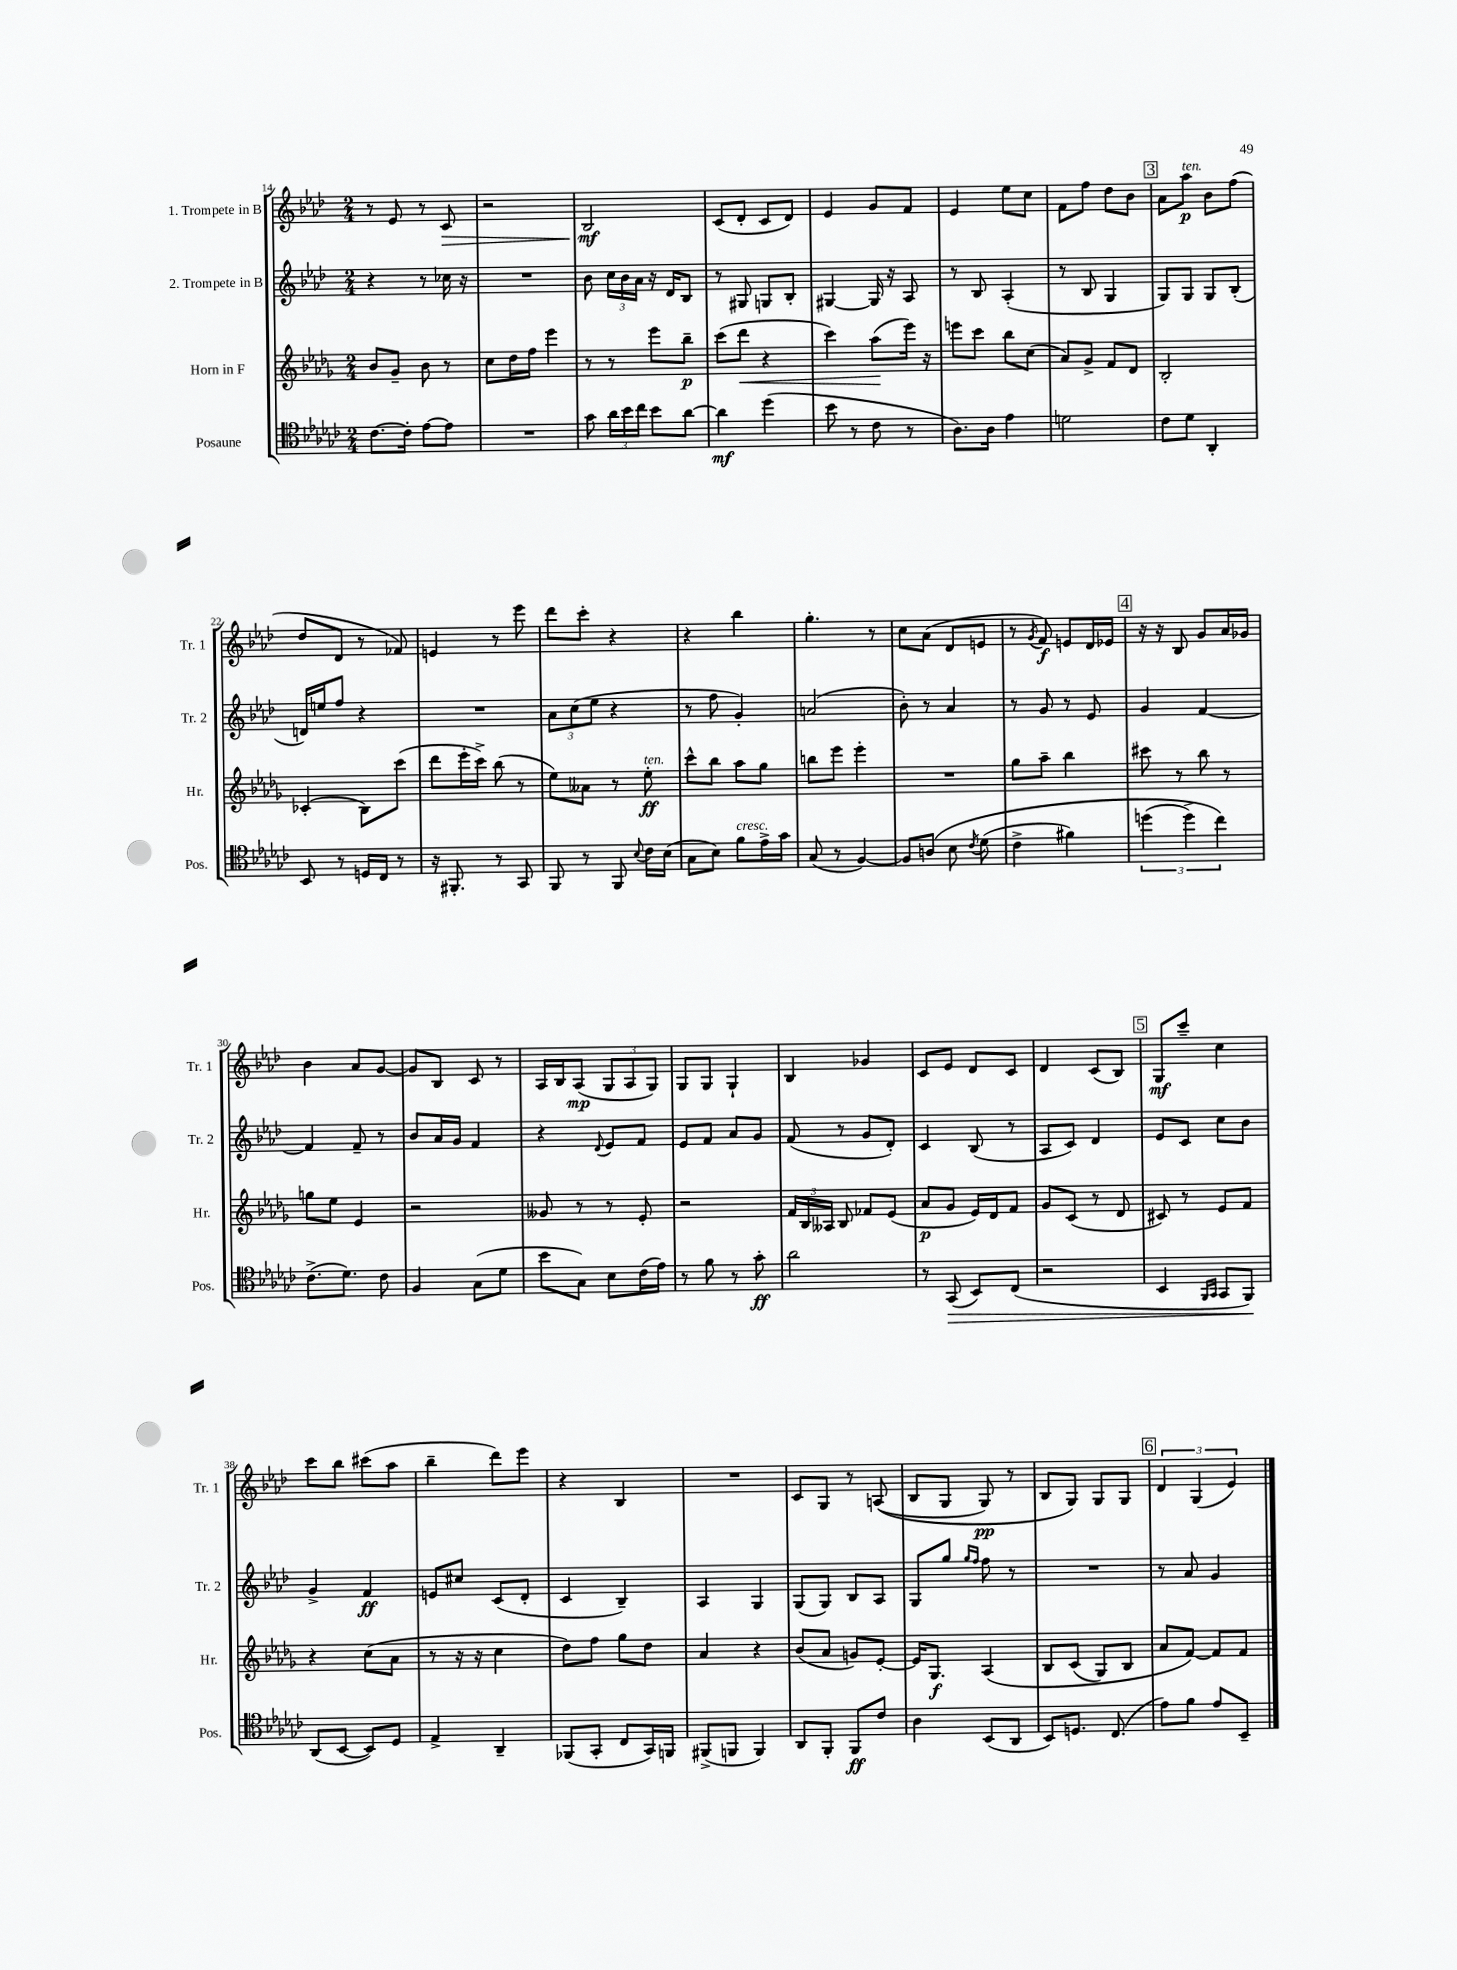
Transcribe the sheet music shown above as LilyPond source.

<<
\new StaffGroup <<
\new Staff = "s0" \with { instrumentName = "1. Trompete in B" shortInstrumentName = "Tr. 1" } {
    \clef treble \key aes \major \numericTimeSignature \time 2/4
    \autoBeamOff r8 ees'8 r8 c'8\> |
    r2 |
    bes2\mf\! |
    c'8[( des'8]-. c'8[ des'8]) |
    ees'4 g'8[ f'8] |
    ees'4 ees''8[ c''8] |
    f'8[ f''8] des''8[ bes'8] |
    \mark \markup { \box "3" } aes'8[ aes''8]\p^\markup { \italic "ten." } bes'8[ f''8]( |
    des''8[ des'8] r8 fes'8) |
    e'4 r8 ees'''8 |
    des'''8[ c'''8]-. r4 |
    r4 bes''4 |
    g''4.-. r8 |
    c''8[ aes'8]( des'8[ e'8] |
    r8 \acciaccatura { g'8 } f'8\f) e'8[ des'16 ees'16] |
    \mark \markup { \box "4" } r16 r16 bes8 g'8[ aes'16 ges'16] |
    bes'4 aes'8[ g'8]~ |
    g'8[ bes8] c'8 r8 |
    aes16[ bes16 aes8]\mp( \tuplet 3/2 { g8[ aes8 g8]) } |
    g8[ g8] g4-! |
    bes4 ges'4 |
    c'8[ ees'8] des'8[ c'8] |
    des'4 c'8[( bes8]) |
    \mark \markup { \box "5" } g8[\mf c'''8]-- c''4 |
    c'''8[ bes''8] cis'''8[( aes''8] |
    bes''4-- des'''8[) ees'''8] |
    r4 bes4 |
    R2 |
    c'8[ g8] r8 a8(\( |
    bes8[ g8] g8\pp) r8 |
    bes8[ g8]\) g8[ g8] |
    \mark \markup { \box "6" } \tuplet 3/2 { des'4 g4( ees'4) } \bar "|." |
}
\new Staff = "s1" \with { instrumentName = "2. Trompete in B" shortInstrumentName = "Tr. 2" } {
    \clef treble \key aes \major \numericTimeSignature \time 2/4
    \autoBeamOff r4 r8 ces''16 r16 |
    R2 |
    bes'8 \tuplet 3/2 { c''16[ bes'16 aes'16] } r16 des'16[ bes8] |
    r8 gis8 g8[ bes8]-. |
    gis4~ gis16 r16 aes8 |
    r8 bes8 aes4-.( |
    r8 bes8 g4 |
    \mark \markup { \box "3" } g8[) g8] g8[ bes8]-.( |
    d'16[) e''16 f''8] r4 |
    R2 |
    \tuplet 3/2 { aes'8[ c''8( ees''8] } r4 |
    r8 f''8 g'4-.) |
    a'2( |
    bes'8-.) r8 aes'4 |
    r8 g'8 r8 ees'8 |
    \mark \markup { \box "4" } g'4 f'4~ |
    f'4 f'8-- r8 |
    bes'8[ aes'16 g'16] f'4 |
    r4 \appoggiatura { des'8 } ees'8[ f'8] |
    ees'8[ f'8] aes'8[ g'8] |
    f'8( r8 g'8[ des'8]-.) |
    c'4 bes8( r8 |
    aes8[ c'8]) des'4 |
    \mark \markup { \box "5" } ees'8[ c'8] c''8[ bes'8] |
    g'4-> f'4\ff |
    e'8[ cis''8] c'8[( des'8]-. |
    c'4 bes4--) |
    aes4 g4 |
    g8[( g8]) bes8[ aes8] |
    g8[ g''8] \grace { g''16[ f''16] } f''8 r8 |
    R2 |
    \mark \markup { \box "6" } r8 aes'8 g'4 \bar "|." |
}
\new Staff = "s2" \with { instrumentName = "Horn in F" shortInstrumentName = "Hr." } {
    \clef treble \key des \major \numericTimeSignature \time 2/4
    \autoBeamOff bes'8[ ges'8]-- bes'8 r8 |
    c''8[ des''16 f''16] ees'''4 |
    r8 r8 ees'''8[ bes''8]--\p |
    c'''8[( des'''8]\< r4 |
    c'''4) aes''8[\!( ees'''16]) r16 |
    e'''8[ c'''8] bes''8[ c''8]( |
    aes'8[) ges'8]-> f'8[ des'8] |
    \mark \markup { \box "3" } bes2-. |
    ces'4-.( bes8[) c'''8]( |
    des'''8[ ees'''16-. c'''16]->) bes''8( r8 |
    ees''8[) aeses'8] r8 ees''8-.\ff^\markup { \italic "ten." } |
    c'''8[-^ bes''8] aes''8[ ges''8] |
    b''8[ ees'''8] ees'''4-. |
    R2 |
    ges''8[ aes''8]-- bes''4 |
    \mark \markup { \box "4" } cis'''8 r8 bes''8 r8 |
    g''8[ ees''8] ees'4 |
    r2 |
    geses'8 r8 r8 ees'8-. |
    r2 |
    \tuplet 3/2 { f'16[ bes16 aeses16] } bes8 fes'8[ ees'8]( |
    aes'8[\p ges'8] ees'16[) des'16 f'8] |
    ges'8[ c'8]( r8 des'8 |
    \mark \markup { \box "5" } cis'8) r8 ees'8[ f'8] |
    r4 c''8[( aes'8] |
    r8 r16 r16 c''4 |
    des''8[) f''8] ges''8[ des''8] |
    aes'4 r4 |
    bes'8[( aes'8] g'8[) ees'8]~-. |
    ees'16[ ges8.]\f aes4\( |
    bes8[ c'8]( ges8[) bes8] |
    \mark \markup { \box "6" } aes'8[ f'8]~\) f'8[ f'8] \bar "|." |
}
\new Staff = "s3" \with { instrumentName = "Posaune" shortInstrumentName = "Pos." } {
    \clef tenor \key ges \major \numericTimeSignature \time 2/4
    \autoBeamOff ces'8.[~ ces'16]-. ees'8[~ ees'8] |
    R2 |
    ges'8 \tuplet 3/2 { aes'16[ bes'16 ces''16] } bes'8[ aes'8]~ |
    aes'4\mf des''4( |
    bes'8 r8 ces'8 r8 |
    aes8.[) aes16] ees'4 |
    d'2 |
    \mark \markup { \box "3" } ces'8[ des'8] aes,4-. |
    bes,8 r8 d16[ ces16] r8 |
    r16 fis,8.-. r8 ges,8 |
    f,8 r8 f,8 \appoggiatura { bes8 } ces'16[ bes16]( |
    ges8[ bes8]) f'8[^\markup { \italic "cresc." } ees'16-> ges'16] |
    ges8( r8 f4~) |
    f8[ a8]\( bes8 \acciaccatura { ces'8 } des'8( |
    ces'4-> fis'4) |
    \mark \markup { \box "4" } \tuplet 3/2 { d''4( d''4->) ces''4\) } |
    ces'8.[->( des'8.]) ces'8 |
    f4 ges8[( des'8] |
    bes'8[ ges8]) bes8[ ces'16( ees'16]) |
    r8 f'8 r8 ges'8-.\ff |
    aes'2 |
    r8 ges,8\>( bes,8[) ces8]( |
    r2 |
    \mark \markup { \box "5" } bes,4 \grace { f,16[ ges,16] } ges,8[ f,8]\!) |
    aes,8[( bes,8]~ bes,8[) des8] |
    ees4-> aes,4-- |
    fes,8[( ges,8]-. ces8[ ges,16) f,16] |
    fis,8[->( f,8] f,4) |
    aes,8[ f,8]-. f,8[\ff ces'8] |
    aes4 bes,8[( aes,8] |
    bes,8[) d8.] ces8.( |
    \mark \markup { \box "6" } ees'8[) f'8] ees'8[ bes,8]-- \bar "|." |
}
>>
>>
\layout { \context { \Score currentBarNumber = #14 } }
